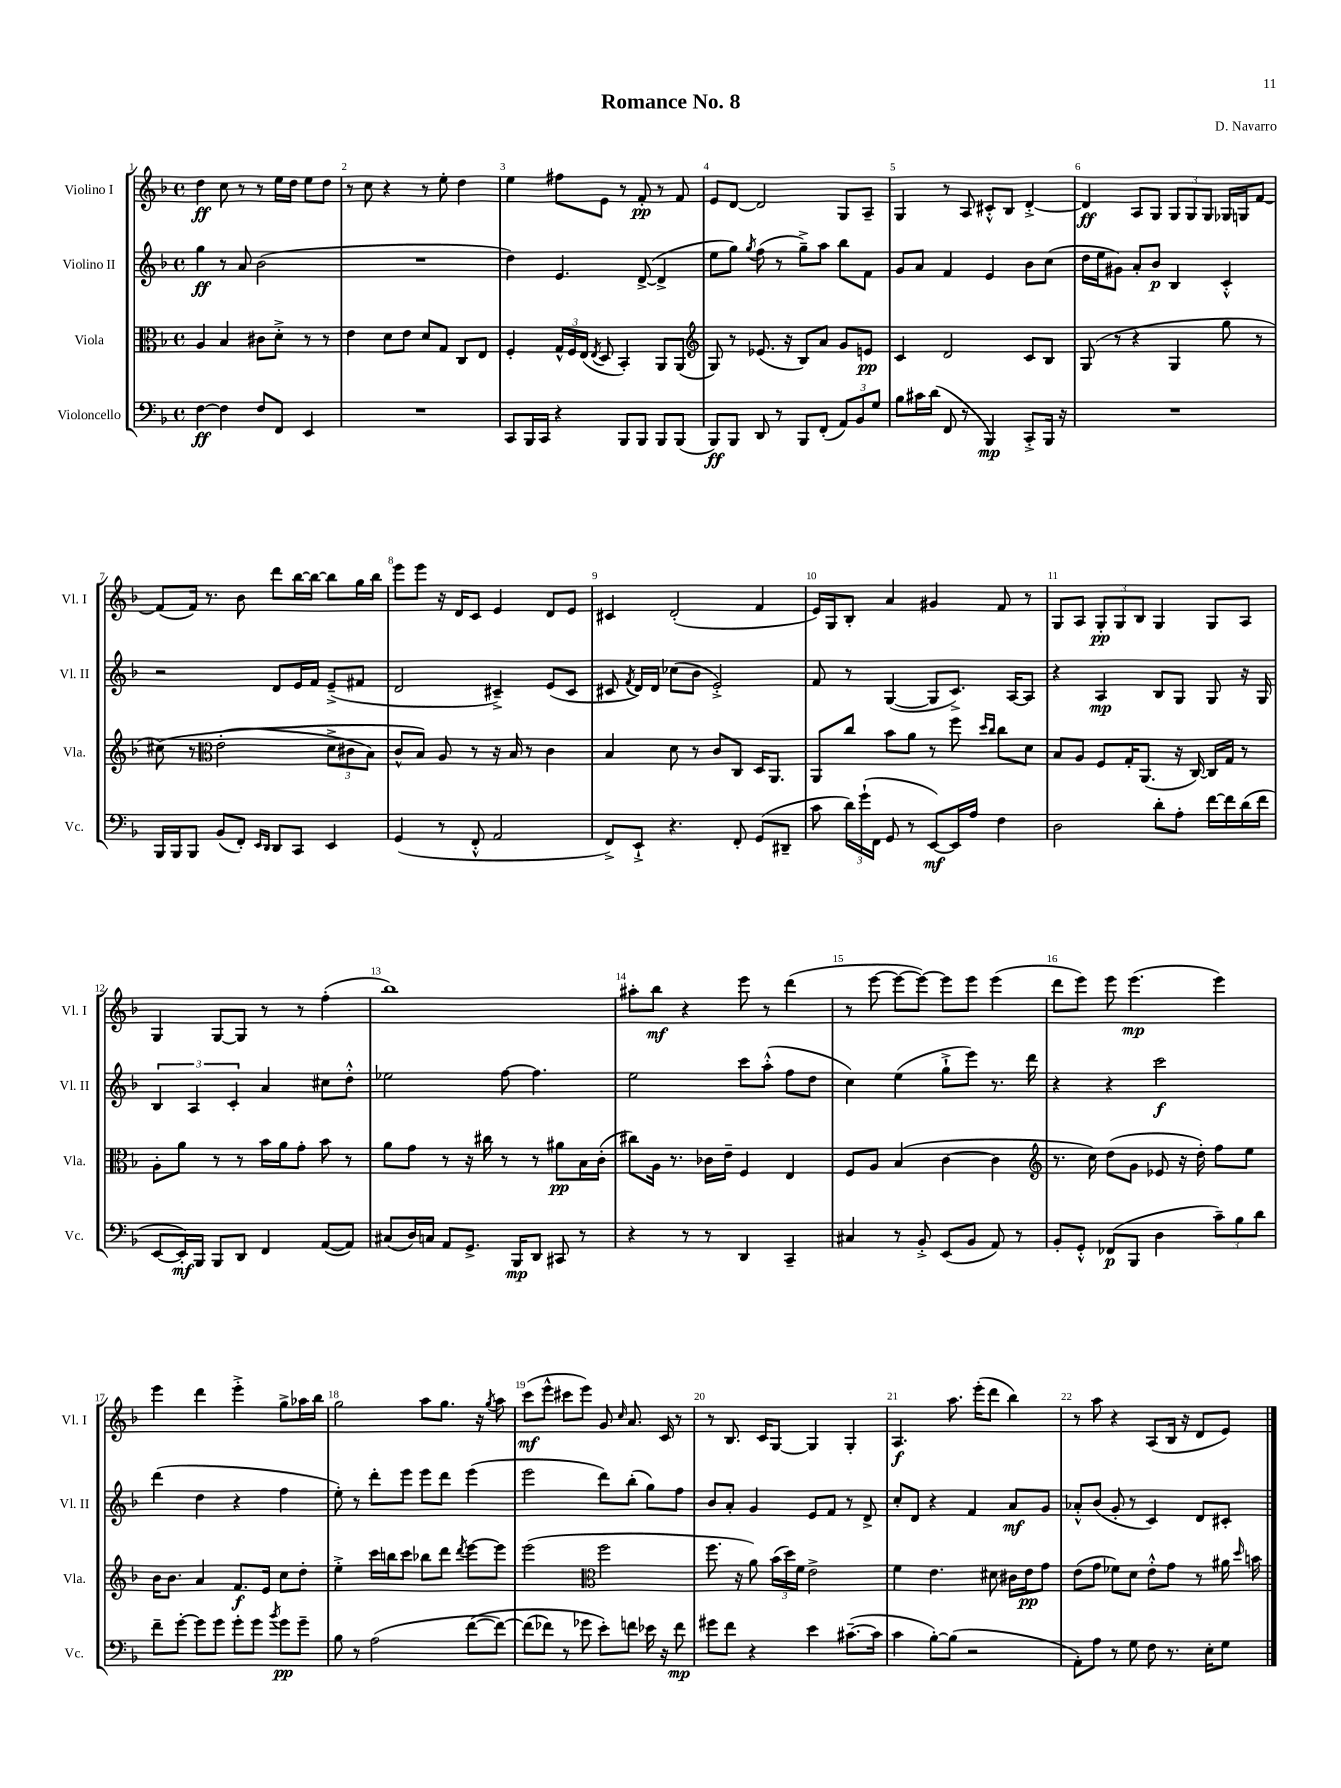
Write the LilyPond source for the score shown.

\header { title = "Romance No. 8" composer = "D. Navarro" }
<<
\new StaffGroup <<
\new Staff = "s0" \with { instrumentName = "Violino I" shortInstrumentName = "Vl. I" } {
    \clef treble \key f \major \defaultTimeSignature \time 4/4
    \autoBeamOff d''4\ff c''8 r8 r8 e''16[ d''16] e''8[ d''8] |
    r8 c''8 r4 r8 e''8-. d''4 |
    e''4 fis''8[ e'8] r8 f'8-.\pp r8 f'8 |
    e'8[ d'8]~ d'2 g8[ a8]-- |
    g4 r8 a8 cis'8[-.-^ bes8] d'4~-.-> |
    d'4\ff a8[ g8] \tuplet 3/2 { g8[ g8 g8] } ges16[ g16 f'8]~ |
    f'8[( f'16]) r8. bes'8 d'''8[ bes''16~ bes''16]~ bes''8[ g''16 bes''16] |
    e'''8[ e'''8] r16 d'16[ c'8] e'4 d'8[ e'8] |
    cis'4 d'2-.( f'4 |
    e'16[) g16 bes8]-. a'4 gis'4 f'8 r8 |
    g8[ a8] \tuplet 3/2 { g8[-.\pp g8 bes8] } g4 g8[ a8] |
    g4 g8[~ g8] r8 r8 f''4-.( |
    bes''1) |
    ais''8[-. bes''8]\mf r4 e'''8 r8 d'''4( |
    r8 e'''8~ e'''8[~ e'''8]~) e'''8[ e'''8] e'''4( |
    d'''8[ e'''8]) e'''8 e'''4.\mp( e'''4) |
    e'''4 d'''4 e'''4-.-> g''8[-> aes''16 bes''16] |
    g''2 a''8[ g''8.] r16 \acciaccatura { g''8 } a''8 |
    c'''8[\mf( e'''8]-^ cis'''8[ e'''8]) g'8 \grace { c''16 } a'8. c'16 r8 |
    r8 bes8. c'16[ g8]~ g4 g4-. |
    a4.\f a''8. e'''16[-.( d'''8] bes''4) |
    r8 a''8 r4 a8[( bes16] r16 d'8[ e'8]) \bar "|." |
}
\new Staff = "s1" \with { instrumentName = "Violino II" shortInstrumentName = "Vl. II" } {
    \clef treble \key f \major \defaultTimeSignature \time 4/4
    \autoBeamOff g''4\ff r8 a'8 bes'2( |
    R1 |
    d''4) e'4. d'8~->( d'4-> |
    e''8[ g''8]) \acciaccatura { g''8 } f''8( r8 g''8[--->) a''8] bes''8[ f'8] |
    g'8[ a'8] f'4 e'4 bes'8[ c''8]( |
    d''16[ e''16 gis'8]) a'8[-. bes'8]\p bes4 c'4-.-^ |
    r2 d'8[ e'16 f'16] e'8[--->( fis'8] |
    d'2 cis'4--->) e'8[( cis'8] |
    cis'8 \acciaccatura { f'8 } d'16[) d'16] ces''8[( bes'8] e'2-.->) |
    f'8 r8 g4~( g8[ c'8.]->) a16[~ a8] |
    r4 a4\mp bes8[ g8] g8 r16 g16 |
    \tuplet 3/2 { bes4 a4 c'4-. } a'4 cis''8[ d''8]-.-^ |
    ees''2 f''8~ f''4. |
    e''2 c'''8[ a''8]-.-^( f''8[ d''8] |
    c''4) e''4( g''8[-!-> e'''8]) r8. d'''16 |
    r4 r4 c'''2\f |
    d'''4( d''4 r4 f''4 |
    e''8-.) r8 d'''8[-. e'''8] e'''8[ d'''8] e'''4( |
    e'''2 d'''8[) bes''8]-.( g''8[) f''8] |
    bes'8[ a'8]-. g'4 e'8[ f'8] r8 d'8-> |
    c''8[-. d'8] r4 f'4 a'8[\mf g'8] |
    aes'8[-.-^ bes'8]( g'8-. r8 c'4) d'8[ cis'8]-. \bar "|." |
}
\new Staff = "s2" \with { instrumentName = "Viola" shortInstrumentName = "Vla." } {
    \clef alto \key f \major \defaultTimeSignature \time 4/4
    \autoBeamOff a4 bes4 cis'8[ d'8]-.-> r8 r8 |
    e'4 d'8[ e'8] d'8[ g8] c8[ e8] |
    f4-. \tuplet 3/2 { g16[-^ f16 e16]( } \acciaccatura { e8 } d8 bes,4-.) a,8[ a,8]( |
    \clef treble g8) r8 ees'8.( r16 bes8[) a'8] g'8[ e'8]\pp |
    c'4 d'2 c'8[ bes8] |
    g8( r8 r4 g4 g''8 r8 |
    cis''8)\( r8 \clef alto e'2-.( \tuplet 3/2 { d'8[-> cis'8 bes8]) } |
    c'8[-^ bes8]\) a8 r8 r16 bes16 r8 c'4 |
    bes4 d'8 r8 c'8[ c8] d16[ a,8.] |
    a,8[ c''8] bes'8[ a'8] r8 f''8 \grace { d''16[ c''16] } c''8[ d'8] |
    bes8[ a8] f8[ g16-. a,8.]( r16 c16~) c16[ g16] r8 |
    a8[-. a'8] r8 r8 bes'16[ a'16 g'8]-. bes'8 r8 |
    a'8[ g'8] r8 r16 cis''16 r8 r8 ais'8[\pp bes16 c'16]-.( |
    cis''8[) a16] r8. ces'16[ e'16]-- f4 e4 |
    f8[ a8] bes4( c'4~ c'4 |
    \clef treble r8. c''16) d''8[( g'8] ees'8 r16 d''16-.) f''8[ e''8] |
    bes'16[ bes'8.] a'4 f'8.[\f e'16] c''8[ d''8]-. |
    e''4-.-> c'''16[ b''16 c'''8] bes''8[ d'''8] \acciaccatura { d'''8 } e'''8[~ e'''8] |
    e'''2( \clef alto f''2 |
    f''8. r16 a'8) \tuplet 3/2 { bes'16[( d''16) f'16] } e'2-> |
    f'4 e'4. dis'8 cis'16[ e'16\pp g'8] |
    e'8[( g'8] fes'8[) d'8] e'8[-.-^ g'8] r8 ais'16 \grace { d''16 } b'16 \bar "|." |
}
\new Staff = "s3" \with { instrumentName = "Violoncello" shortInstrumentName = "Vc." } {
    \clef bass \key f \major \defaultTimeSignature \time 4/4
    \autoBeamOff f4~\ff f4 f8[ f,8] e,4 |
    R1 |
    c,8[ bes,,16 c,16] r4 bes,,8[ bes,,8] bes,,8[ bes,,8]( |
    bes,,8[\ff) bes,,8] d,8 r8 bes,,8[ f,8]-.( \tuplet 3/2 { a,8[) bes,8 g8] } |
    bes8[ cis'16 d'16]( f,8 r8 bes,,4\mp) c,8[-.-> bes,,16] r16 |
    R1 |
    bes,,16[ bes,,16 bes,,8] bes,8[( f,8]-.) \grace { e,16[ d,16] } d,8[ c,8] e,4 |
    g,4( r8 f,8-.-^ a,2 |
    f,8[->) e,8]-!-> r4. f,8-. g,8[( dis,8]-- |
    c'8 \tuplet 3/2 { d'16[) g'16-!( f,16] } g,8 r8 e,8[~\mf) e,16 a16] f4 |
    d2 d'8[-. a8]-. f'16[~ f'16 d'16( f'16] |
    e,8[~ e,16-.\mf) bes,,16] bes,,8[ d,8] f,4 a,8[~( a,8]) |
    cis8[( d16) c16] a,8[ g,8.]-> bes,,16[\mp d,8] cis,8 r8 |
    r4 r8 r8 d,4 c,4-- |
    cis4 r8 bes,8-.-> e,8[( bes,8] a,8) r8 |
    bes,8[-. g,8]-.-^ fes,8[\p( bes,,8] d4 \tuplet 3/2 { c'8[--) bes8 d'8] } |
    f'8[-- g'8]~-. g'8[ g'8] g'8[-. g'8] \acciaccatura { bes'8 } g'8[\pp g'8]-- |
    bes8 r8 a2( f'8[~\( f'8]~) |
    f'8[( fes'8]) r8 ges'8 e'8[-.\) f'8] ees'16 r16 f'8\mp |
    gis'8[ f'8] r4 e'4 cis'8.[~--( cis'16] |
    c'4 bes8[~-.) bes8]( r2 |
    a,8[-.) a8] r8 g8 f8 r8. e16[-. g8] \bar "|." |
}
>>
>>
\layout { \context { \Score \override BarNumber.break-visibility = ##(#f #t #t) barNumberVisibility = #all-bar-numbers-visible } }
